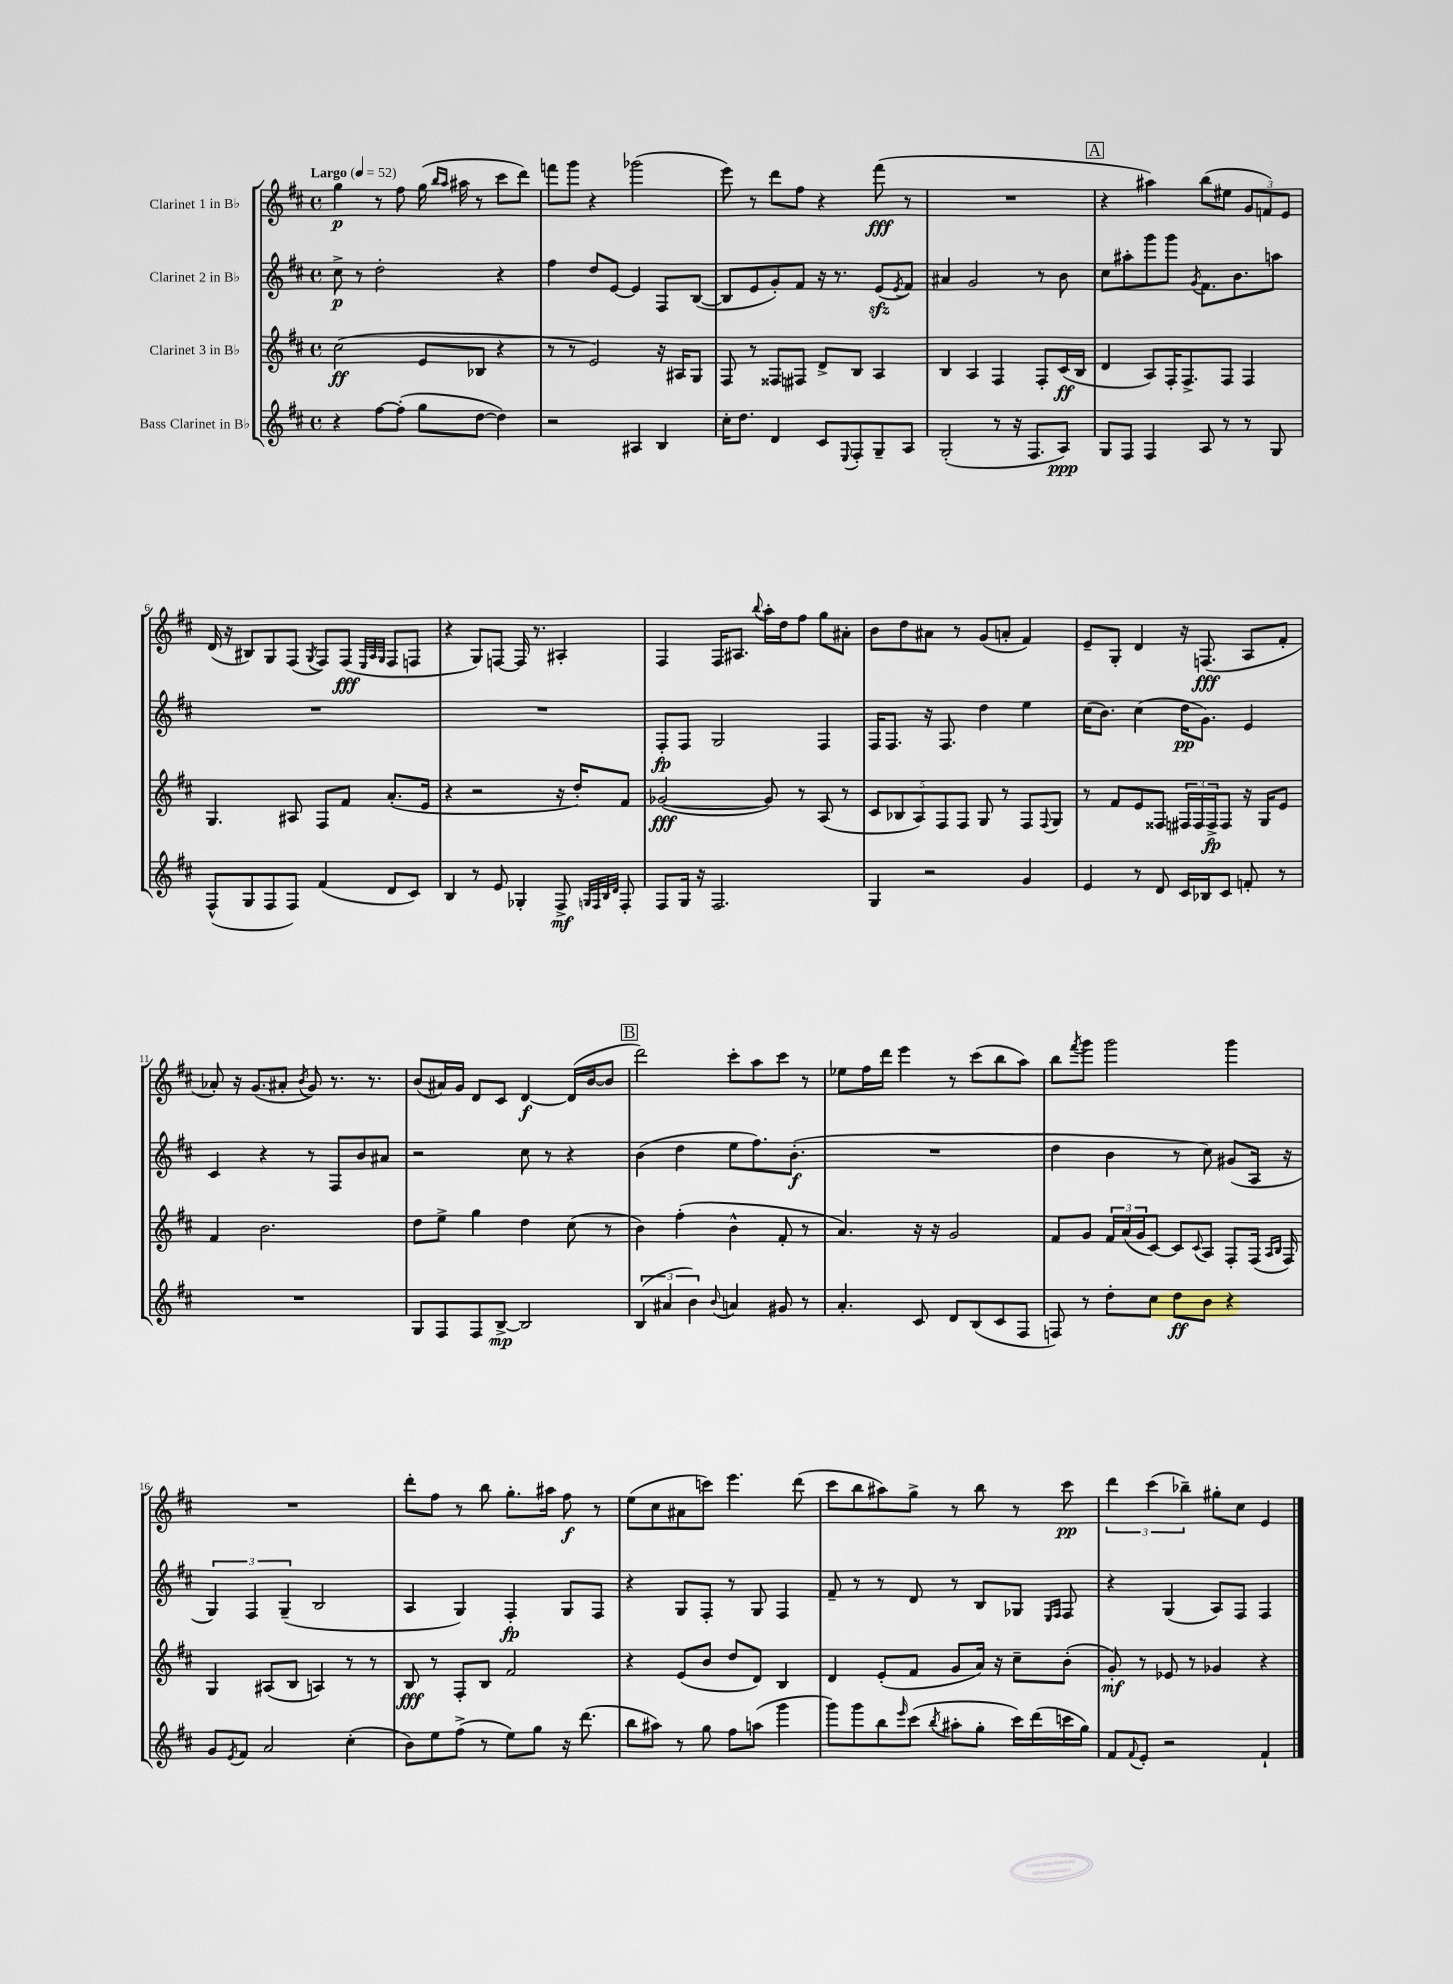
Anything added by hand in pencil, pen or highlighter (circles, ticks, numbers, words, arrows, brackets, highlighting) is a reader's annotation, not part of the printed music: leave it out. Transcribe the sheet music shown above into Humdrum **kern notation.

**kern	**dynam	**kern	**dynam	**kern	**dynam	**kern	**dynam
*part4	*part4	*part3	*part3	*part2	*part2	*part1	*part1
*staff4	*staff4	*staff3	*staff3	*staff2	*staff2	*staff1	*staff1
*I"Bass Clarinet in B♭	*	*I"Clarinet 3 in B♭	*	*I"Clarinet 2 in B♭	*	*I"Clarinet 1 in B♭	*
*clefG2	*	*clefG2	*	*clefG2	*	*clefG2	*
*k[f#c#]	*	*k[f#c#]	*	*k[f#c#]	*	*k[f#c#]	*
*M4/4	*	*M4/4	*	*M4/4	*	*M4/4	*
*met(c)	*	*met(c)	*	*met(c)	*	*met(c)	*
*MM52	*	*MM52	*	*MM52	*	*MM52	*
=1	=1	=1	=1	=1	=1	=1	=1
!	!	!	!	!	!	!LO:TX:a:B:t=Largo	!
4r	.	(2cc#\	ff	8cc#^\	p	4gg\	p
.	.	.	.	8r	.	.	.
[8ff#\L	.	.	.	2dd'\	.	8r	.
(8ff#'\J]	.	.	.	.	.	8ff#\	.
8gg\L	.	8e/L	.	.	.	(16gg\	.
.	.	.	.	.	.	16qqbb/LL	.
.	.	.	.	.	.	16qqaa/JJ	.
.	.	.	.	.	.	16aa#X\	.
[8dd\J	.	8B-X/J	.	.	.	8r	.
4dd\])	.	4r	.	4r	.	8ccc#\L	.
.	.	.	.	.	.	8ddd\J)	.
=2	=2	=2	=2	=2	=2	=2	=2
2r	.	8r	.	4ff#\	.	8fffn\L	.
.	.	8r	.	.	.	8ggg\J	.
.	.	2e/)	.	8dd/L	.	4r	.
.	.	.	.	[8e/J	.	.	.
4A#X/	.	.	.	4e/]	.	(2ggg-X\	.
4B/	.	16r	.	8F#/L	.	.	.
.	.	16A#X/KL	.	.	.	.	.
.	.	8G/J	.	([8B/J	.	.	.
=3	=3	=3	=3	=3	=3	=3	=3
16cc#'\KL	.	8F#/	.	8B/L]	.	8eee\)	.
8.dd\J	.	.	.	.	.	.	.
.	.	8r	.	8e/	.	8r	.
4d/	.	8F##X/L	.	8g'/)	.	8ddd\L	.
.	.	8F#X/J	.	8f#/J	.	8ff#\J	.
8c#/L	.	8d^/L	.	16r	.	4r	.
.	.	.	.	8.r	.	.	.
8qqE/	.	.	.	.	.	.	.
8F#'/	.	8B/J	.	.	.	.	.
8G~/	.	4A/	.	(8ezz/L	.	(8fff#\	fff
.	.	.	.	8qe/	.	.	.
8A/J	.	.	.	8f#/J)	.	8r	.
=4	=4	=4	=4	=4	=4	=4	=4
(2G'/	.	4B/	.	4a#X/	.	1r	.
.	.	4A/	.	2g/	.	.	.
8r	.	4F#/	.	.	.	.	.
16r	.	.	.	.	.	.	.
8.F#/L	.	.	.	.	.	.	.
.	.	8F#'/L	.	8r	.	.	.
8A/J)	ppp	(16c#/L	ff	8b\	.	.	.
.	.	16B/JJ	.	.	.	.	.
!!LO:REH:place=s1:t=A
=5	=5	=5	=5	=5	=5	=5	=5
8G/L	.	4d/	.	8cc#\L	.	4r	.
8F#/J	.	.	.	8aa#X'\	.	.	.
4F#/	.	8A/L)	.	8ggg\	.	4aa#X\)	.
.	.	16F#'/K	.	8ggg\J	.	.	.
.	.	8.F#^/	.	.	.	.	.
.	.	.	.	8qg/	.	.	.
8A/	.	.	.	8.f#\L	.	(8bb\L	.
8r	.	8F#/J	.	.	.	8ee#X\J	.
.	.	.	.	8.b\	.	.	.
8r	.	4F#/	.	.	.	12g/L	.
.	.	.	.	.	.	12fn/)	.
8G/	.	.	.	8aan\J	.	.	.
.	.	.	.	.	.	12e/J	.
!!LO:LB:g=z
=6	=6	=6	=6	=6	=6	=6	=6
(8F#^^/L	.	4.G/	.	1r	.	(16d/	.
.	.	.	.	.	.	16r	.
8G/	.	.	.	.	.	8B#X/L)	.
8F#/	.	.	.	.	.	8G/	.
8F#/J)	.	8A#X/	.	.	.	(8F#/J	.
.	.	.	.	.	.	8qG/	.
(4f#/	.	8F#/L	.	.	.	8F#/L)	.
.	.	8f#/J	.	.	.	(8F#/J	fff
.	.	.	.	.	.	32qqE/LLL	.
.	.	.	.	.	.	32qqA/	.
.	.	.	.	.	.	32qqG/JJJ	.
8d/L	.	(8.a'/L	.	.	.	8F#/L	.
8c#/J)	.	.	.	.	.	8Fn/J	.
.	.	16e/Jk	.	.	.	.	.
=7	=7	=7	=7	=7	=7	=7	=7
4B/	.	4r	.	1r	.	4r	.
8r	.	2r	.	.	.	8G/L)	.
8e/	.	.	.	.	.	[8Fn/J	.
4G-X'/	.	.	.	.	.	16F/]	.
.	.	.	.	.	.	8.r	.
8F#^/	mf	16r	.	.	.	4A#X'/	.
.	.	16dd'/KL)	.	.	.	.	.
32qqGn/LLL	.	.	.	.	.	.	.
32qqF#/	.	.	.	.	.	.	.
32qqB/	.	.	.	.	.	.	.
32qqd/JJJ	.	.	.	.	.	.	.
8F#'/	.	8f#/J	.	.	.	.	.
=8	=8	=8	=8	=8	=8	=8	=8
8F#/L	.	([2g-X/	fff	8F#'/L	fp	4F#/	.
16G/Jk	.	.	.	8F#/J	.	.	.
16r	.	.	.	.	.	.	.
2.F#/	.	.	.	2G/	.	16F#/KL	.
.	.	.	.	.	.	8.A#X/J	.
.	.	.	.	.	.	8qqbb/	.
.	.	8g-/])	.	.	.	16aa'\LL	.
.	.	.	.	.	.	16dd\J	.
.	.	8r	.	.	.	8ff#\J	.
.	.	(8A/	.	4F#/	.	8gg\L	.
.	.	8r	.	.	.	8a#X'\J	.
=9	=9	=9	=9	=9	=9	=9	=9
4G/	.	10c#/L	.	16F#/KL	.	8b\L	.
.	.	.	.	8.F#/J	.	.	.
.	.	10B-X/	.	.	.	.	.
.	.	.	.	.	.	8dd\	.
.	.	10A/)	.	.	.	.	.
2r	.	.	.	16r	.	8a#X\J	.
.	.	10F#/	.	.	.	.	.
.	.	.	.	8.F#/	.	.	.
.	.	.	.	.	.	8r	.
.	.	10F#/J	.	.	.	.	.
.	.	8G/	.	4dd\	.	(8g/L	.
.	.	8r	.	.	.	8an'/J	.
4g/	.	8F#/L	.	4ee\	.	4f#/)	.
.	.	8qqF#/	.	.	.	.	.
.	.	8G/J	.	.	.	.	.
=10	=10	=10	=10	=10	=10	=10	=10
4e/	.	8r	.	(16cc#\KL	.	8e~/L	.
.	.	.	.	8.b\J)	.	.	.
.	.	8f#/L	.	.	.	8G'/J	.
8r	.	8e/	.	(4cc#\	.	4d/	.
8d/	.	8F##X/J	.	.	.	.	.
16c#/LL	.	24F#X/LL	.	16dd\KL	pp	16r	.
.	.	24F#/	.	.	.	.	.
16B-X/J	.	.	.	8.g\J)	.	(8.Fn/	fff
.	.	24F#^/J	fp	.	.	.	.
8c#/J	.	8F#/J	.	.	.	.	.
8fn'/	.	16r	.	4e/	.	8A/L	.
.	.	16G/KL	.	.	.	.	.
8r	.	8e/J	.	.	.	8f#'/J	.
!!LO:LB:g=z
=11	=11	=11	=11	=11	=11	=11	=11
1r	.	4f#/	.	4c#/	.	8a-X'/)	.
.	.	.	.	.	.	16r	.
.	.	.	.	.	.	(8.g/L	.
.	.	2.b\	.	4r	.	.	.
.	.	.	.	.	.	8a#X'/J	.
.	.	.	.	.	.	8qb/	.
.	.	.	.	8r	.	8g/)	.
.	.	.	.	8F#/L	.	8.r	.
.	.	.	.	8b/	.	.	.
.	.	.	.	.	.	8.r	.
.	.	.	.	8a#X/J	.	.	.
=12	=12	=12	=12	=12	=12	=12	=12
8G/L	.	8dd\L	.	2r	.	(8b/L	.
8F#/	.	8ee^\J	.	.	.	16a#X/L)	.
.	.	.	.	.	.	16g/JJ	.
8F#/	.	4gg\	.	.	.	8d/L	.
[8B^/J	mp	.	.	.	.	8c#/J	.
2B/]	.	4dd\	.	8cc#\	.	[4d/	f
.	.	.	.	8r	.	.	.
.	.	(8cc#\	.	4r	.	(16d/LL]	.
.	.	.	.	.	.	[16b/J	.
.	.	8r	.	.	.	8b/J]	.
!!LO:REH:place=s1:t=B
=13	=13	=13	=13	=13	=13	=13	=13
(6B/	.	4b\)	.	(4b\	.	2ddd\)	.
6a#X/	.	.	.	.	.	.	.
.	.	(4ff#'\	.	4dd\	.	.	.
6b\)	.	.	.	.	.	.	.
8qqb/	.	.	.	.	.	.	.
4an/	.	4b^^\	.	8ee\L	.	8ccc#'\L	.
.	.	.	.	8.ff#\)	.	8aa\	.
8g#X/	.	8f#'/	.	.	.	8ccc#\J	.
.	.	.	.	(8.b'\J	f	.	.
8r	.	8r	.	.	.	8r	.
=14	=14	=14	=14	=14	=14	=14	=14
4.a'/	.	4.a/)	.	1r	.	8ee-X\L	.
.	.	.	.	.	.	16ff#\L	.
.	.	.	.	.	.	16ddd\JJ	.
.	.	.	.	.	.	4eee\	.
8c#/	.	16r	.	.	.	.	.
.	.	16r	.	.	.	.	.
8d/L	.	2g/	.	.	.	8r	.
(8B/	.	.	.	.	.	(8ccc#\L	.
8c#/	.	.	.	.	.	8bb\	.
8F#/J	.	.	.	.	.	8aa\J)	.
=15	=15	=15	=15	=15	=15	=15	=15
8Fn/)	.	8f#/L	.	4dd\	.	8bb\L	.
.	.	.	.	.	.	8qfff#/	.
8r	.	8g/J	.	.	.	8ggg\J	.
8dd'\L	.	24f#/LL	.	4b\	.	2ggg\	.
.	.	(24a/	.	.	.	.	.
.	.	24g/J	.	.	.	.	.
8cc#\J	.	[8c#/J)	.	.	.	.	.
8dd\L	ff	8c#/L]	.	8r	.	.	.
.	.	8qqc#/	.	.	.	.	.
8b\J	.	8A/J	.	8cc#\)	.	.	.
4r	.	8F#'/L	.	(8g#X/L	.	4ggg\	.
.	.	(16F#/Jk	.	16A/Jk	.	.	.
.	.	16qqA/LL	.	.	.	.	.
.	.	16qqB/JJ	.	.	.	.	.
.	.	16F#/)	.	16r	.	.	.
!!LO:LB:g=z
=16	=16	=16	=16	=16	=16	=16	=16
8g/L	.	4G/	.	6G/)	.	1r	.
8qe/	.	.	.	.	.	.	.
8f#/J	.	.	.	.	.	.	.
.	.	.	.	6F#/	.	.	.
2a/	.	(8A#X/L	.	.	.	.	.
.	.	.	.	(6G~/	.	.	.
.	.	8B/J	.	.	.	.	.
.	.	4An/)	.	2B/	.	.	.
(4cc#'\	.	8r	.	.	.	.	.
.	.	8r	.	.	.	.	.
=17	=17	=17	=17	=17	=17	=17	=17
8b\L)	.	8B/	fff	4A/	.	8ddd'\L	.
8ee\	.	8r	.	.	.	8ff#\J	.
(8ff#^\J	.	8F#'/L	.	4G/)	.	8r	.
8r	.	8B/J	.	.	.	8bb\	.
8ee\L)	.	2f#/	.	4F#'/	fp	8.gg'\L	.
8gg\J	.	.	.	.	.	.	.
.	.	.	.	.	.	16aa#X\Jk	.
16r	.	.	.	8G/L	.	8ff#\	f
(8.ddd\	.	.	.	.	.	.	.
.	.	.	.	8F#/J	.	8r	.
=18	=18	=18	=18	=18	=18	=18	=18
8bb\L	.	4r	.	4r	.	(8ee\L	.
8aa#X\J)	.	.	.	.	.	8cc#\	.
8r	.	(8e/L	.	8G/L	.	8a#X\	.
8gg\	.	8b/J	.	8F#'/J	.	8cccn\J)	.
8ff#\L	.	8dd/L	.	8r	.	4.eee\	.
(8aan\J	.	8d/J)	.	8G/	.	.	.
4ggg\	.	4B/	.	4F#/	.	.	.
.	.	.	.	.	.	(8ddd\	.
=19	=19	=19	=19	=19	=19	=19	=19
8ggg\L)	.	4d/	.	8f#~/	.	8ccc#\L	.
8ggg\	.	.	.	8r	.	8bb\	.
8bb\	.	(8e'/L	.	8r	.	8aa#X\)	.
16qqeee/	.	.	.	.	.	.	.
(8ccc#\J	.	8f#/J	.	8d/	.	8gg^\J	.
8qbb/	.	.	.	.	.	.	.
8aa#X'\L	.	8g/L	.	8r	.	8r	.
8gg'\J	.	16a/Jk)	.	8B/L	.	8bb\	.
.	.	16r	.	.	.	.	.
16ccc#\LL)	.	8cc#~\L	.	8G-X/J	.	8r	.
(16ddd\	.	.	.	.	.	.	.
.	.	.	.	16qqE/LL	.	.	.
.	.	.	.	16qqF#/JJ	.	.	.
16cccn\	.	(8b'\J	.	8F#/	.	8ccc#\	pp
16gg\JJ)	.	.	.	.	.	.	.
=20	=20	=20	=20	=20	=20	=20	=20
8f#/L	.	8g'/)	mf	4r	.	6ddd\	.
8qqf#/	.	.	.	.	.	.	.
8e'/J	.	8r	.	.	.	.	.
.	.	.	.	.	.	(6ccc#\	.
2r	.	8e-X/	.	(4G/	.	.	.
.	.	.	.	.	.	6bb-X~\)	.
.	.	8r	.	.	.	.	.
.	.	4g-X/	.	8A/L)	.	8gg#X'\L	.
.	.	.	.	8F#/J	.	8cc#\J	.
4f#`/	.	4r	.	4F#/	.	4e/	.
==	==	==	==	==	==	==	==
*-	*-	*-	*-	*-	*-	*-	*-
